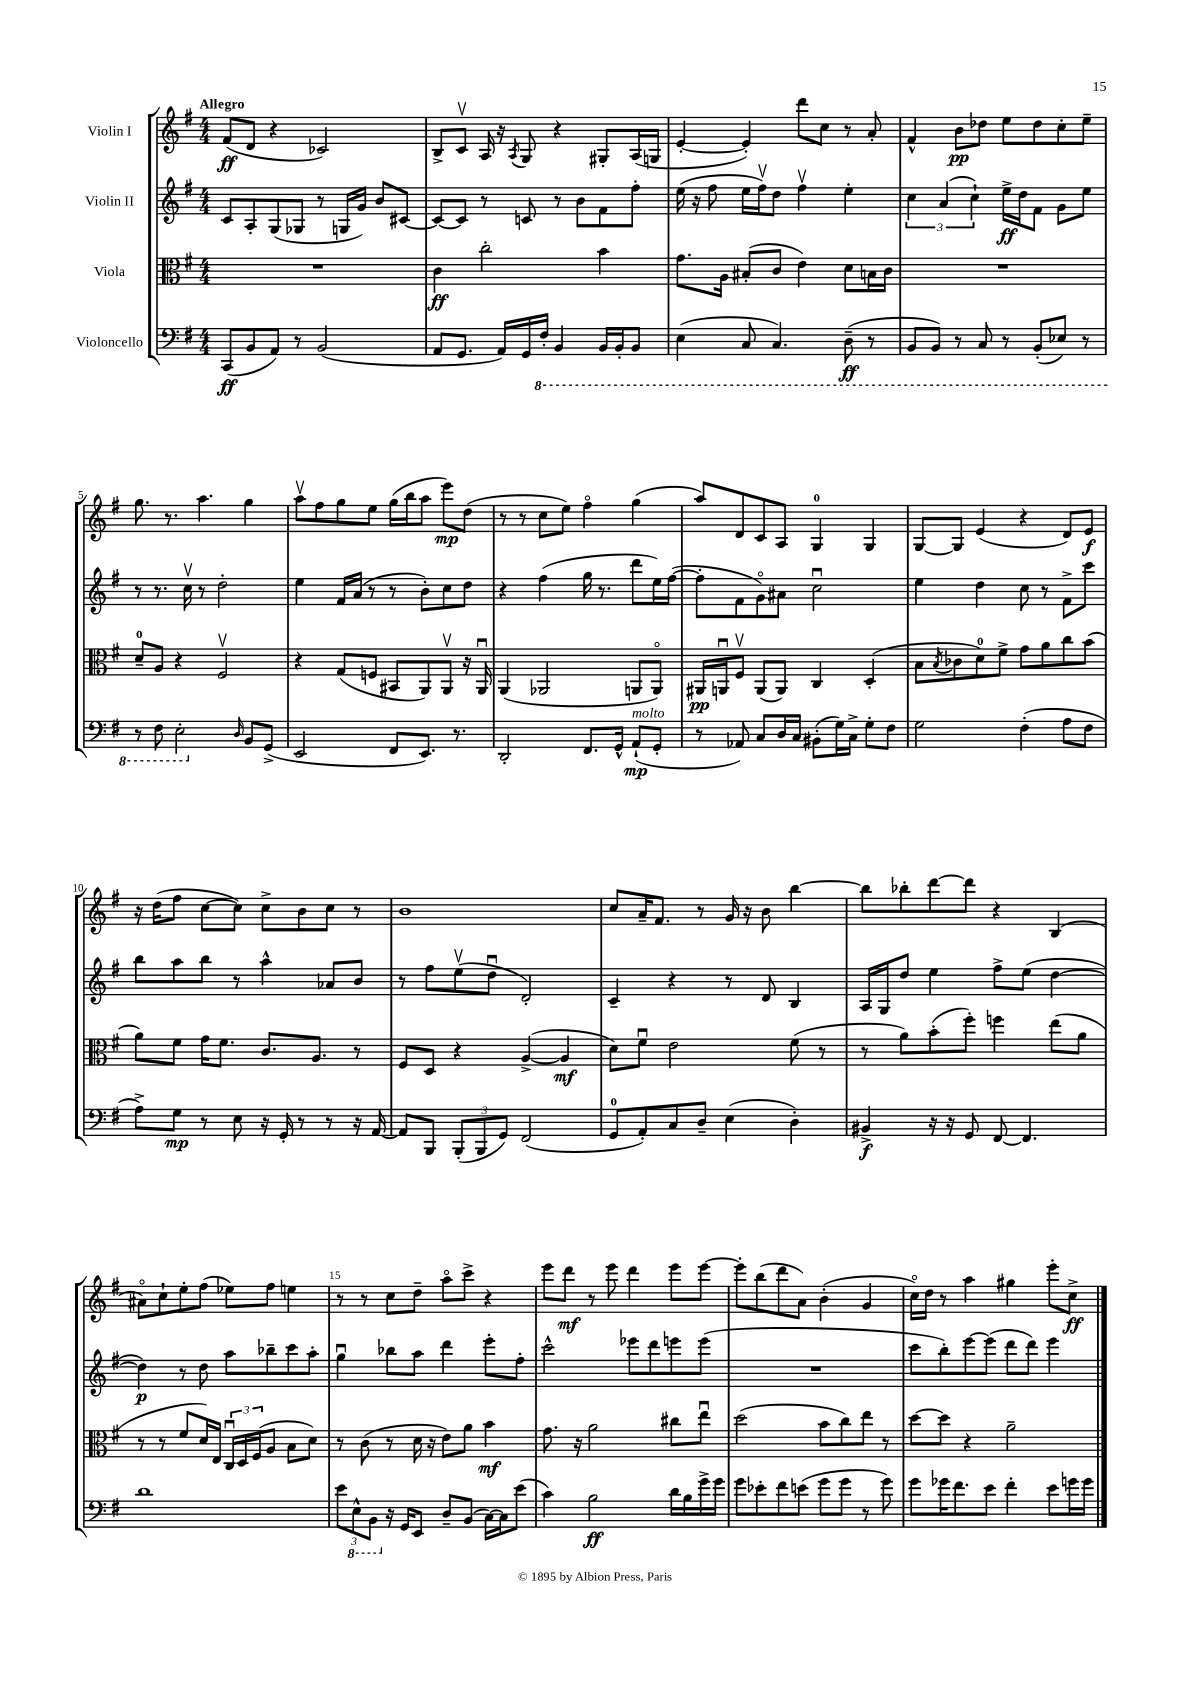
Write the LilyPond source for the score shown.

<<
\new StaffGroup <<
\new Staff = "s0" \with { instrumentName = "Violin I" } {
    \clef treble \key g \major \numericTimeSignature \time 4/4 \tempo "Allegro"
    fis'8\ff( d'8 r4 ces'2) |
    b8-> c'8\upbow a16 r16 \acciaccatura { a8 } g8 r4 gis8-. a16( g16 |
    e'4~-. e'4-.) d'''8 c''8 r8 a'8-. |
    fis'4-^ b'8\pp des''8 e''8 des''8 c''8-. e''8-- |
    g''8. r8. a''4. g''4 |
    a''8\upbow fis''8 g''8 e''8 g''16( b''16 a''8 e'''8\mp) d''8( |
    r8 r8 c''8 e''8) fis''4\flageolet g''4( |
    a''8) d'8 c'8 a8 g4-0 g4 |
    g8~ g8 e'4( r4 d'8) e'8\f |
    r16 d''16( fis''8 c''8~ c''8) c''8-> b'8 c''8 r8 |
    b'1 |
    c''8 a'16-- fis'8. r8 g'16 r16 b'8 b''4~ |
    b''8 bes''8-. d'''8~ d'''8 r4 b4( |
    ais'8\flageolet) c''8-! e''8-. fis''8( ees''8) fis''8 e''4 |
    r8 r8 c''8 d''8-- a''8\flageolet c'''8-> r4 |
    e'''8 d'''8\mf r8 e'''8 d'''4 e'''8 e'''8~ |
    e'''8-. b''8( d'''8 a'8) b'4-.( g'4 |
    c''16\flageolet) d''16 r8 a''4 gis''4 e'''8-. c''8->\ff \bar "|." |
}
\new Staff = "s1" \with { instrumentName = "Violin II" } {
    \clef treble \key g \major \numericTimeSignature \time 4/4
    c'8 a8-. g8( ges8 r8 g16 g'16) b'8 cis'8~ |
    cis'8~ cis'8 r8 c'8 r8 b'8 fis'8 fis''8-. |
    e''16( r16 fis''8 e''16 fis''16\upbow) d''8 fis''4\upbow e''4-. |
    \tuplet 3/2 { c''4 a'4( c''4-!) } e''16->\ff d''16 fis'8 g'8 e''8 |
    r8 r8. c''16\upbow r8 d''2-. |
    e''4 fis'16 a'16( r8 r8 b'8-.) c''8 d''8 |
    r4 fis''4( g''16 r8. d'''8 e''16) fis''16~( |
    fis''8-. fis'8 g'8\flageolet) ais'8 c''2\downbow |
    e''4 d''4 c''8 r8 fis'8-> c'''8 |
    b''8 a''8 b''8 r8 a''4-^ aes'8 b'8 |
    r8 fis''8 e''8\upbow( d''8\downbow d'2-.) |
    c'4-- r4 r8 d'8 b4 |
    a16 g16 d''8 e''4 fis''8-> e''8( d''4~ |
    d''4\p) r8 d''8 a''8 bes''8-- c'''8 a''8-. |
    g''4\downbow bes''8 a''8 d'''4 e'''8-. fis''8-. |
    c'''2-^ ees'''8 d'''8 e'''8 e'''8( |
    R1 |
    c'''8 b''8-.) e'''8~ e'''8( d'''8 d'''8) e'''4 \bar "|." |
}
\new Staff = "s2" \with { instrumentName = "Viola" } {
    \clef alto \key g \major \numericTimeSignature \time 4/4
    R1 |
    c'4\ff c''2-. b'4 |
    g'8. a16 bis8-.( c'8 e'4) d'8 b16 c'16 |
    R1 |
    d'8-0-- a8 r4 fis2\upbow |
    r4 g8( f8 bis,8 a,8) a,8\upbow r16 a,16\downbow |
    a,4( aes,2 a,8 a,8\flageolet) |
    ais,16\pp a,16\downbow fis8\upbow a,8( a,8) c4 d4-.( |
    b8 \acciaccatura { b8 } ces'8 d'8-0) fis'8-> g'8 a'8 c''8 b'8( |
    a'8) fis'8 g'16 fis'8. c'8. a8. r8 |
    fis8 d8 r4 a4~->( a4\mf |
    d'8) fis'8\downbow e'2 fis'8( r8 |
    r8 a'8) b'8-.( fis''8-.) f''4 e''8( a'8 |
    r8 r8 fis'8 d'16) e16 \tuplet 3/2 { c16\downbow d16 fis16( } a8 b8 d'8) |
    r8 c'8( r8 d'16 r16 e'8) a'8 b'4\mf |
    g'8. r16 a'2 cis''8 e''8\downbow |
    d''2( b'8 c''8) e''8 r8 |
    d''8~ d''8 r4 a'2-- \bar "|." |
}
\new Staff = "s3" \with { instrumentName = "Violoncello" } {
    \clef bass \key g \major \numericTimeSignature \time 4/4
    c,8\ff( b,8 a,8) r8 b,2( |
    a,8 g,8. a,16) g,16 \ottava #-1 fis,16-. b,,4 b,,16 b,,16-. b,,8 |
    e,4( c,8 c,4.) d,8--\ff( r8 |
    b,,8 b,,8) r8 c,8 r8 b,,8-.( ees,8) r8 |
    r8 fis,8 e,2-. \ottava #0 \grace { d16 } b,8 g,8->( |
    e,2 fis,8 e,8.) r8. |
    d,2-. fis,8. g,16-^ a,8-!\mp^\markup { \italic "molto" }( g,8-. |
    r8 aes,8) c8 d16 c16 bis,8-.( g16) c16-> g8-. fis8 |
    g2 fis4-.( a8 fis8 |
    a8->) g8\mp r8 e8 r16 g,16-. r8 r8 r16 a,16~ |
    a,8 b,,8 \tuplet 3/2 { b,,8-.( b,,8 g,8) } fis,2( |
    g,8-0 a,8-.) c8 d8-- e4( d4-.) |
    bis,4->\f r16 r16 g,8 fis,8~ fis,4. |
    d'1 |
    \tuplet 3/2 { e'8 \ottava #-1 e,8-^ b,,8 \ottava #0 } r16 g,16 e,8 d8-- b,8( c16~) c16 e'8( |
    c'4) b2\ff d'16 b16 g'16-> g'16 |
    g'8 ees'8-. fis'8 e'8( g'8 g'8 r8 g'8) |
    g'8 ges'16 fis'8. e'8 fis'4-. e'8 g'16 g'16 \bar "|." |
}
>>
>>
\layout { \context { \Score \override BarNumber.break-visibility = ##(#f #t #t) barNumberVisibility = #(every-nth-bar-number-visible 5) } }
